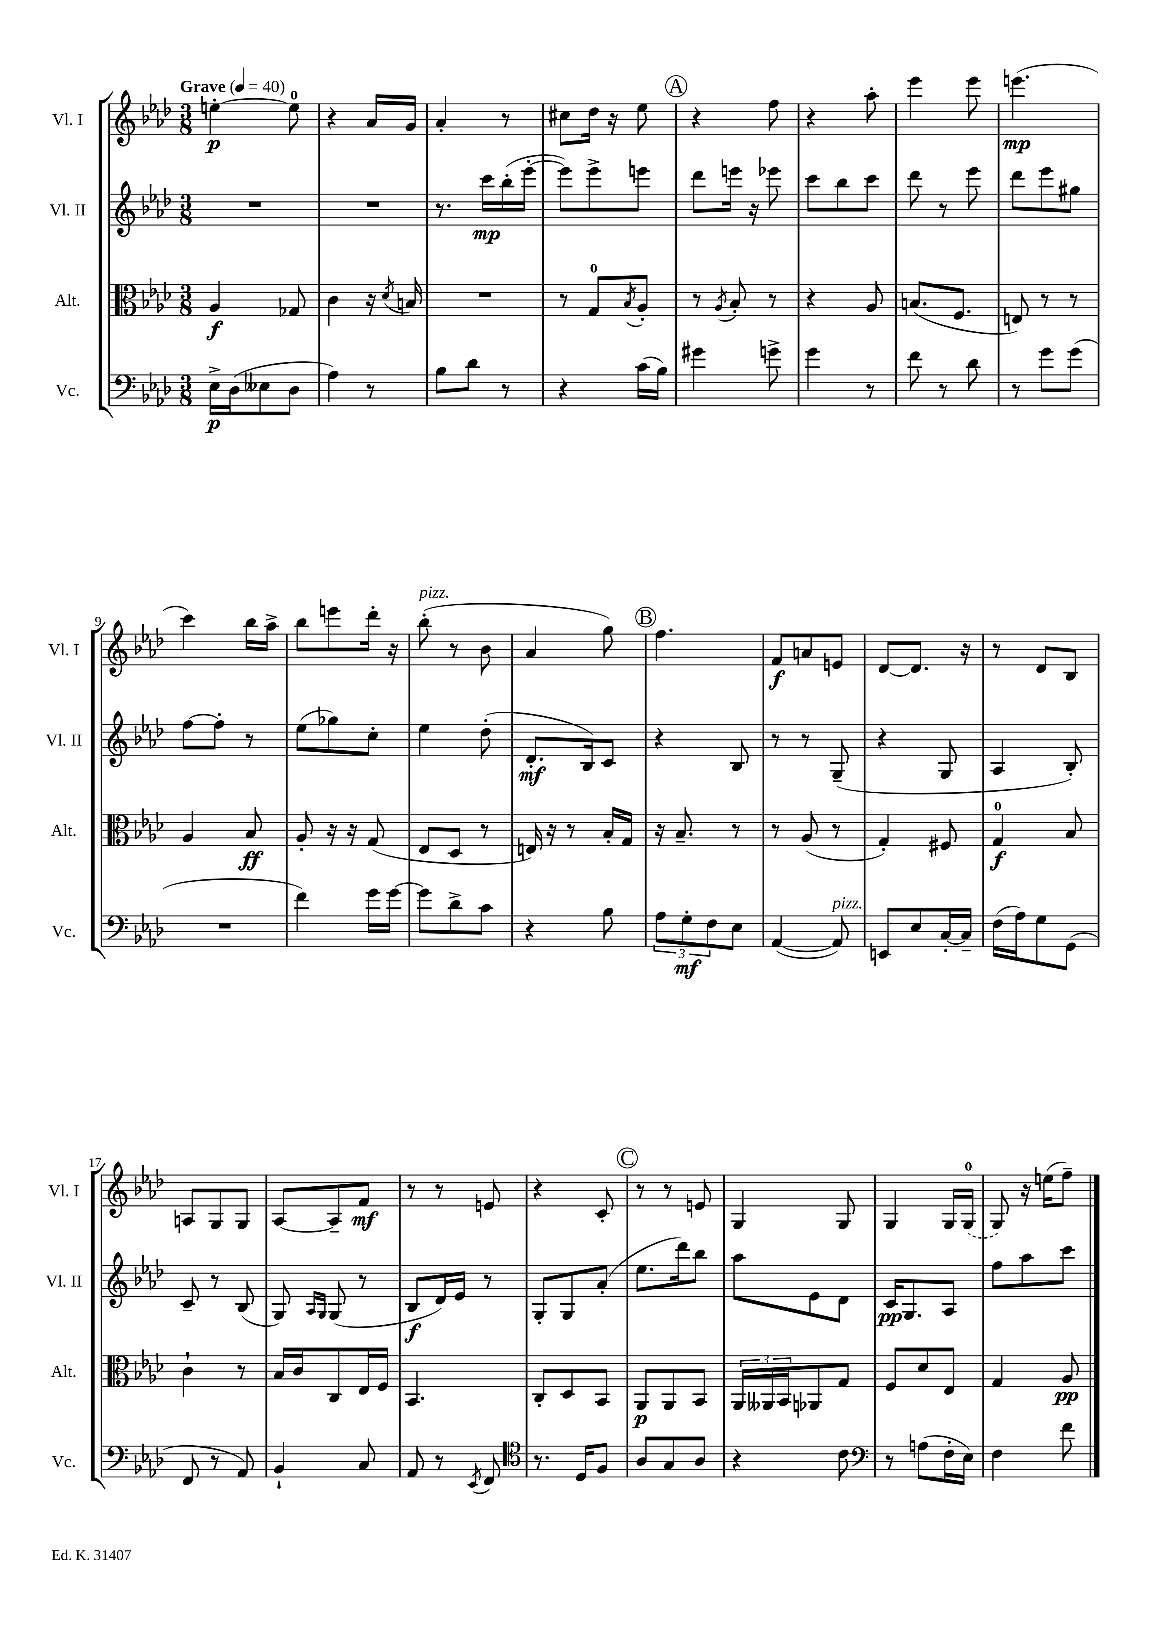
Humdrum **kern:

**kern	**kern	**kern	**kern
*staff4	*staff3	*staff2	*staff1
*clefF4	*clefC3	*clefG2	*clefG2
*k[b-e-a-d-]	*k[b-e-a-d-]	*k[b-e-a-d-]	*k[b-e-a-d-]
*M3/8	*M3/8	*M3/8	*M3/8
*MM40	*MM40	*MM40	*MM40
16E-^\LL	4A-/	4.r	[4ee'\
(16D-\J	.	.	.
8E--\	.	.	.
8D-\J	8G-/	.	8ee\]
=	=	=	=
4A-\)	4c\	4.r	4r
8r	16r	.	16a-/LL
.	8qd-/	.	.
.	16B/	.	16g/JJ
=	=	=	=
8B-\L	4.r	8.r	4a-'/
8d-\J	.	.	.
.	.	16ccc\LL	.
8r	.	(16bb-'\	8r
.	.	[16eee-'\JJ	.
=	=	=	=
4r	8r	8eee-\]L)	8cc#\L
.	8G/L	8eee-^\	16dd-\Jk
.	.	.	16r
.	8qB-/	.	.
(16c\LL	8A-'/J	8eee\J	8ee-\
16B-\JJ)	.	.	.
=	=	=	=
4g#\	8r	8ddd-\L	4r
.	8qA-/	.	.
.	8B-'/	16eee\Jk	.
.	.	16r	.
8g^\	8r	8eee-\	8ff\
=	=	=	=
4g\	4r	8ccc\L	4r
.	.	8bb-\	.
8r	8A-/	8ccc\J	8aa-'\
=	=	=	=
8f\	(8.B/L	8ddd-\	4eee-\
8r	.	8r	.
.	8.F/J	.	.
8d-\	.	8eee-\	8eee-\
=	=	=	=
8r	8E/)	8ddd-\L	(4.eee\
8g\L	8r	8eee-\	.
(8g\J	8r	8gg#\J	.
=	=	=	=
4.r	4A-/	[8ff\L	4ccc\)
.	.	8ff'\]J	.
.	8B-/	8r	16bb-\LL
.	.	.	16aa-^\JJ
=	=	=	=
4f\)	8A-'/	(8ee-\L	8bb-\L
.	16r	8gg-\)	8eee\
.	16r	.	.
16g\LL	(8G/	8cc'\J	16ddd-'\Jk
[16g\JJ	.	.	16r
=	=	=	=
8g\]L	8E-/L	4ee-\	(8bb-'\
8d-^\	8D-/J	.	8r
8c\J	8r	(8dd-'\	8b-\
=	=	=	=
4r	16E/)	8.d-'/L	4a-/
.	16r	.	.
.	8r	.	.
.	.	16B-/k)	.
8B-\	16B-'/LL	8c/J	8gg\)
.	16G/JJ	.	.
=	=	=	=
12A-\L	16r	4r	4.ff\
.	8.B-~/	.	.
12G'\	.	.	.
12F\	.	.	.
8E-\J	8r	8B-/	.
=	=	=	=
([4AA-/	8r	8r	8f/L
.	(8A-/	8r	8a/
8AA-/])	8r	(8G~/	8e/J
=	=	=	=
8EE/L	4G'/)	4r	[8d-/L
8E-/	.	.	8.d-/]J
[16C'/L	8F#/	8G/	.
16C~/]JJ	.	.	16r
=	=	=	=
(16F\LL	4G/	4A-/	8r
16A-\J)	.	.	.
8G\	.	.	8d-/L
(8GG\J	8B-/	8B-'/)	8B-/J
=	=	=	=
8FF/	4c`\	8c~/	8A/L
8r	.	8r	8G/
8AA-/)	8r	(8B-/	8G/J
=	=	=	=
4BB-`/	16B-/LL	8G/)	[8A-/L
.	16c/J	.	.
.	.	16qqA-/LL	.
.	.	16qqG/JJ	.
.	8C/	(8G/	8A-~/]
8C/	16E-/L	8r	8f/J
.	16F/JJ	.	.
=	=	=	=
8AA-/	4.BB-/	8B-/L	8r
8r	.	16d-/L)	8r
.	.	16e-/JJ	.
8qEE-/	.	.	.
8FF/	.	8r	8e/
=	=	=	=
*clefC4	*	*	*
8.r	8C'/L	8G'/L	4r
.	8D-/	8G/	.
16D-/LK	.	.	.
8F/J	8BB-/J	(8a-'/J	8c'/
=	=	=	=
8A-/L	8AA-/L	8.ee-\L	8r
8G/	8AA-/	.	8r
.	.	16ddd-\k)	.
8A-/J	8BB-/J	8bb-\J	8e/
=	=	=	=
4r	24AA-/LL	8aa-\L	4G/
.	24AA--/	.	.
.	24BB-/J	.	.
.	8AA-/	8e-\	.
8c\	8G/J	8d-\J	8G/
=	=	=	=
*clefF4	*	*	*
8r	8F/L	16c/LK	4G/
.	.	8.G/	.
(8A\L	8d-/	.	.
16F'\L	8E-/J	8A-/J	16G/LL
16E-\JJ)	.	.	(16G/JJ
=	=	=	=
4F\	4G/	8ff\L	8G/)
.	.	8aa-\	16r
.	.	.	(16ee\LK
8f\	8A-/	8ccc\J	8ff~\J)
==	==	==	==
*-	*-	*-	*-
